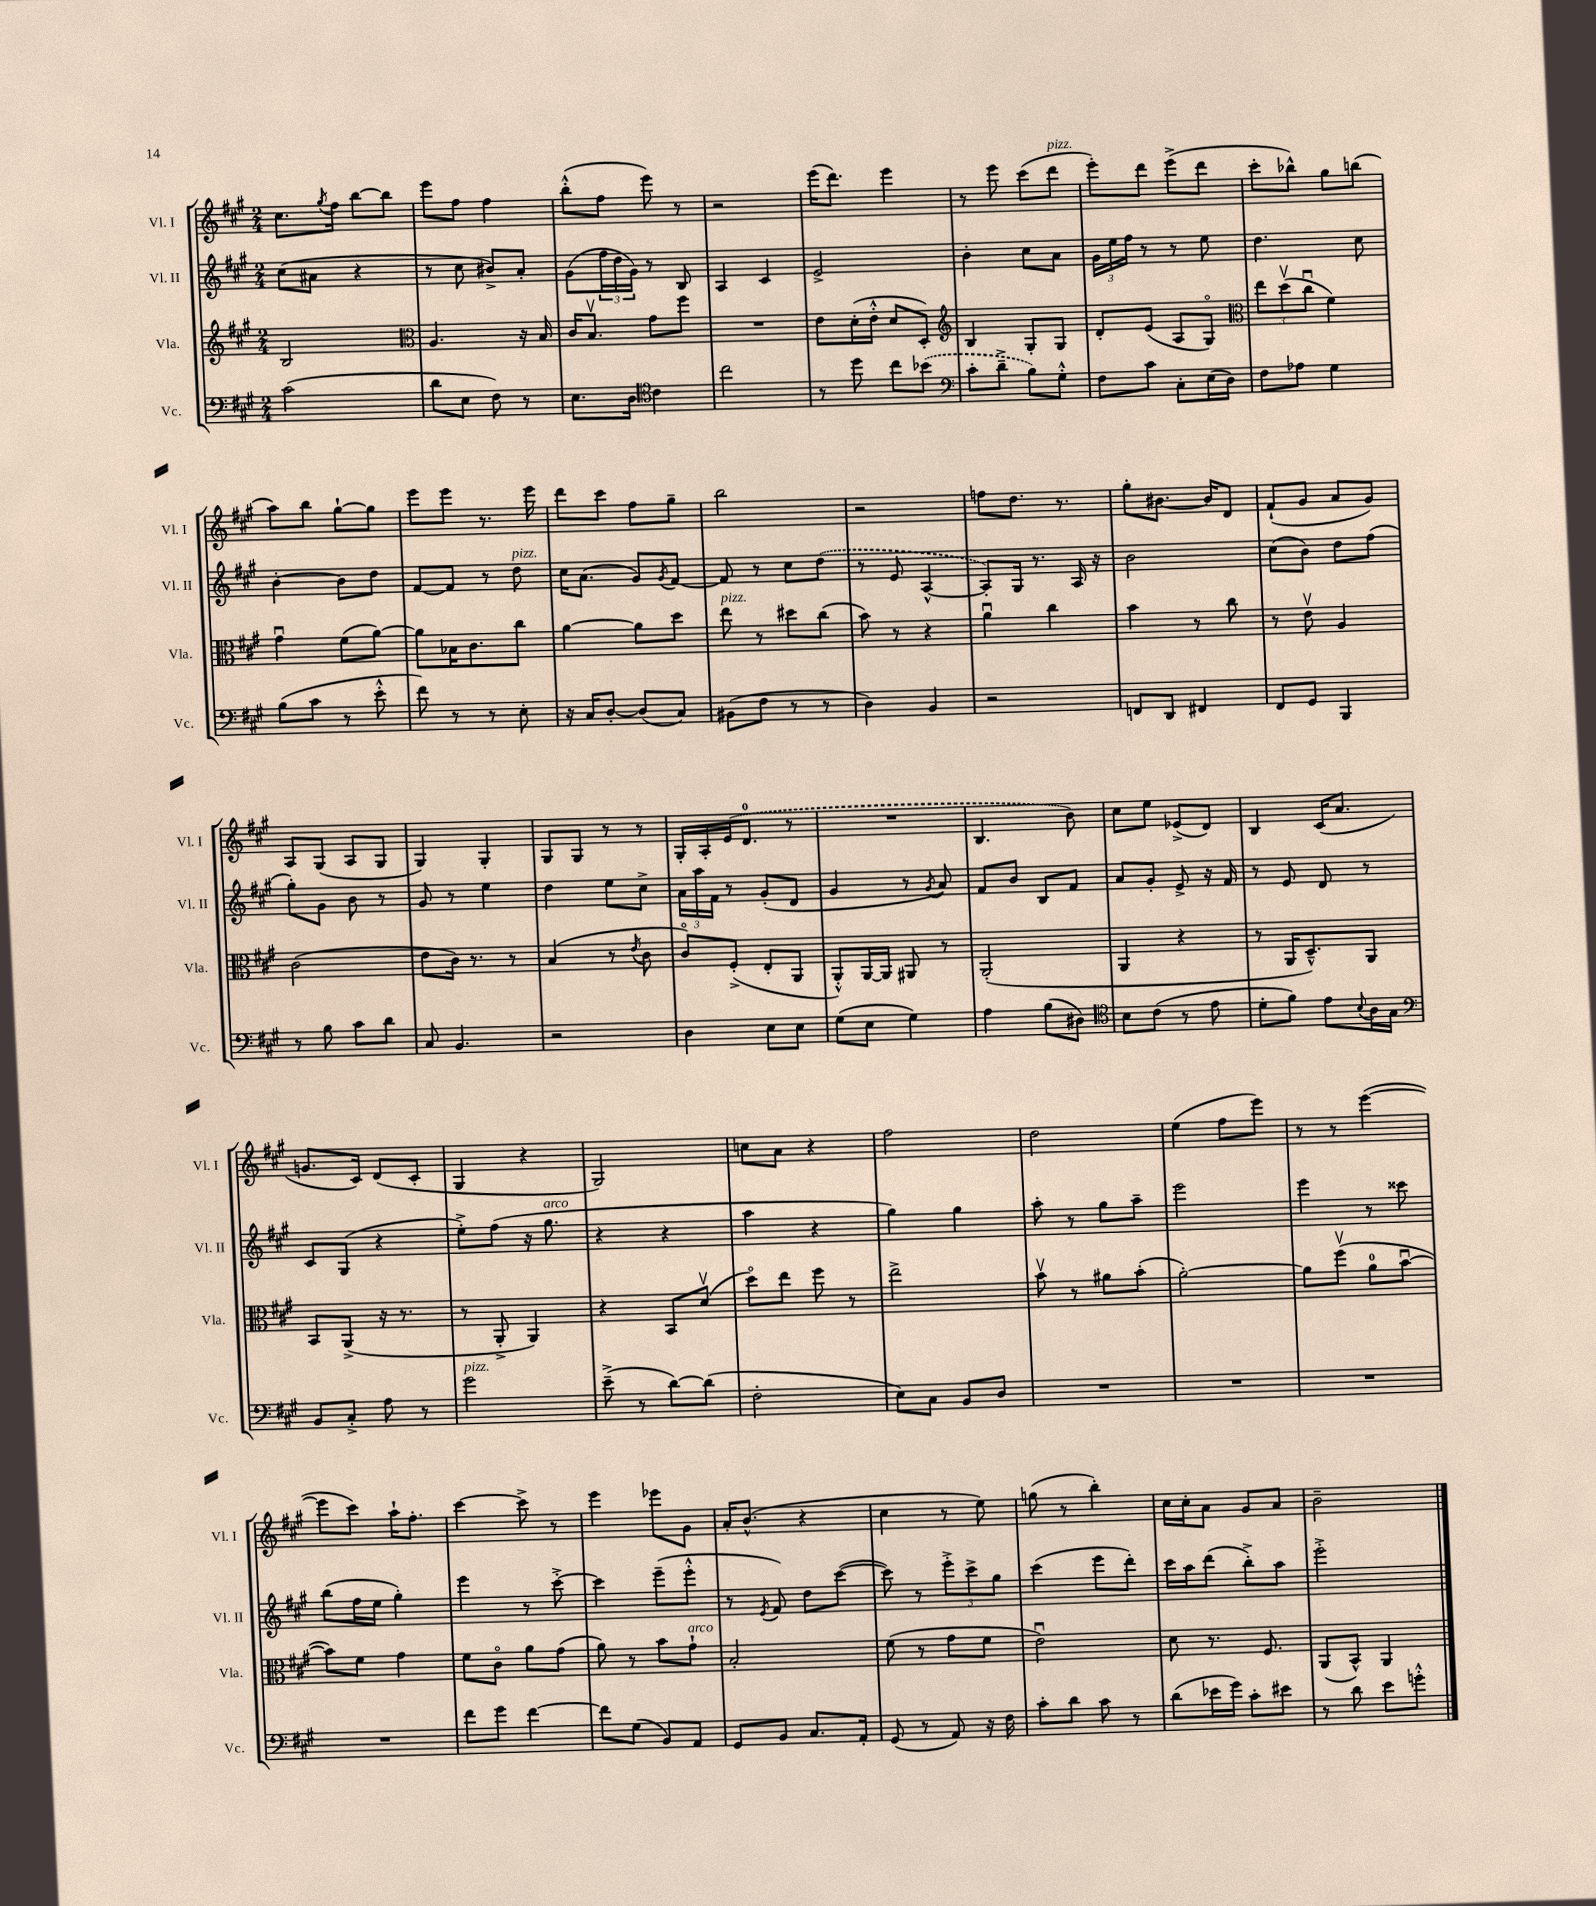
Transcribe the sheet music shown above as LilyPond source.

<<
\new StaffGroup <<
\new Staff = "s0" \with { instrumentName = "Vl. I" shortInstrumentName = "Vl. I" } {
    \clef treble \key a \major \numericTimeSignature \time 2/4
    cis''8. \acciaccatura { gis''8 } fis''16 b''8~ b''8 |
    e'''8 fis''8 fis''4 |
    b''8-.-^( fis''8 e'''8) r8 |
    r2 |
    e'''16( d'''8.) e'''4 |
    r8 e'''8 cis'''8( d'''8^\markup { \italic "pizz." } |
    e'''8-.) d'''8 e'''8->( d'''8 |
    cis'''8-. bes''8-^) gis''8 b''8( |
    a''8) b''8 gis''8~-! gis''8 |
    e'''8 e'''8 r8. e'''16 |
    d'''8 cis'''8 fis''8 gis''8-- |
    b''2 |
    r2 |
    f''8 d''8. r8. |
    gis''8-. bis'8.~ bis'16 d'8 |
    fis'8-!( gis'8 a'8 gis'8) |
    a8 gis8( a8 gis8 |
    gis4) gis4-. |
    gis8 gis8 r8 r8 |
    gis16-. a16-. \once \slurDashed e'16( d'8.-0 r8 |
    R2 |
    b4. b'8) |
    cis''8 e''8 ees'8->( d'8) |
    b4 cis'16( a'8. |
    g'8. cis'16) d'8( cis'8-. |
    gis4 r4 |
    gis2) |
    c''8 a'8 r4 |
    fis''2 |
    d''2 |
    e''4( fis''8 e'''8) |
    r8 r8 e'''4~( |
    e'''8 cis'''8) a''16-! fis''8.-. |
    cis'''4~ cis'''8-> r8 |
    e'''4 ees'''8 gis'8 |
    a'16-. b'8.-^( r4 |
    cis''4 r8 e''8) |
    g''8( r8 b''4-.) |
    cis''16 cis''16-. a'8 gis'8 a'8 |
    b'2-- \bar "|." |
}
\new Staff = "s1" \with { instrumentName = "Vl. II" shortInstrumentName = "Vl. II" } {
    \clef treble \key a \major \numericTimeSignature \time 2/4
    cis''8( ais'8 r4 |
    r8 cis''8 bis'8->) a'8-. |
    gis'8( \tuplet 3/2 { fis''16 d''16 gis'16) } r8 b8 |
    a4 cis'4 |
    e'2-> |
    b'4-. cis''8 a'8 |
    \tuplet 3/2 { gis'16 e''16 fis''16 } r8 r8 e''8 |
    d''4. cis''8 |
    b'4~-. b'8 d''8 |
    fis'8~ fis'8 r8 d''8^\markup { \italic "pizz." } |
    cis''16 a'8.( gis'8) \acciaccatura { gis'8 } fis'8~ |
    fis'8 r8 cis''8 \once \slurDashed d''8( |
    r8 e'8 a4~-^ |
    a8-.) gis16 r8. a16 r16 |
    b'2 |
    cis''8( b'8) d''8 fis''8( |
    gis''8-.) gis'8 b'8 r8 |
    gis'8 r8 e''4 |
    d''4 e''8 cis''8-> |
    \tuplet 3/2 { a'16 a''16 fis'16 } r8 gis'8-.( d'8 |
    gis'4 r8 \acciaccatura { gis'8 } a'8) |
    fis'8 b'8 b8 fis'8 |
    a'8 gis'8-. e'8-> r16 fis'16 |
    r8 e'8 d'8 r8 |
    cis'8 gis8( r4 |
    e''8-.->) fis''8( r16 gis''8.^\markup { \italic "arco" } |
    r4 r4 |
    a''4 r4 |
    gis''4) gis''4 |
    a''8-. r8 gis''8 a''8-- |
    e'''2 |
    e'''4 r8 cisis'''8 |
    b''8( fis''16 e''16 gis''4-.) |
    e'''4 r8 cis'''8~-.-> |
    cis'''4 e'''8--( e'''8-.-^ |
    r8 \acciaccatura { e'8 } fis'8) d''8 cis'''8~( |
    cis'''8) r8 \tuplet 3/2 { e'''8-.-> cis'''8-> gis''8 } |
    cis'''4( e'''8 d'''8-.) |
    cis'''16 a''16 d'''8( b''8-.->) a''8 |
    e'''2-.-> \bar "|." |
}
\new Staff = "s2" \with { instrumentName = "Vla." shortInstrumentName = "Vla." } {
    \clef treble \key a \major \numericTimeSignature \time 2/4
    b2 |
    \clef alto a4. r16 b16 |
    cis'16 b8.\upbow gis'8 fis''8 |
    R2 |
    e'8 d'16-.( e'16-.-^ d'8 d8-.) |
    \clef treble b4 gis8-. gis8 |
    d'8-. e'8( a8 gis8\flageolet) |
    \clef alto \tuplet 3/2 { e''8 d''8\upbow( cis''8\downbow } fis'4) |
    gis'4\downbow fis'8( a'8~) |
    a'8 bes16 cis'8. cis''8 |
    a'4~ a'8 d''8 |
    e''8^\markup { \italic "pizz." } r8 dis''8 cis''8( |
    b'8) r8 r4 |
    a'4\downbow cis''4 |
    b'4 r8 cis''8 |
    r8 e'8\upbow a4 |
    cis'2( |
    e'8 cis'16) r8. r8 |
    b4( r8 \acciaccatura { e'8 } cis'8 |
    cis'8\flageolet) fis8-.->( e8-. a,8 |
    a,8-.-^) a,16~ a,16 ais,8 r8 |
    a,2-.( |
    a,4 r4 |
    r8 a,16 d8.---^) a,8 |
    b,8 a,8->( r16 r8. |
    r8 a,8-.-> a,4) |
    r4 b,8 d'8\upbow( |
    d''8\flageolet) e''8 fis''8 r8 |
    e''2-> |
    b'8\upbow r8 ais'8 b'8-.( |
    a'2~-.) |
    a'8 fis''8\upbow( a'8-0 b'8~\downbow |
    b'8) fis'8 gis'4 |
    fis'8 cis'8\flageolet a'8 gis'8( |
    a'8) r8 b'8 gis'8-!^\markup { \italic "arco" } |
    b2-. |
    fis'8( r8 gis'8 fis'8 |
    e'2\downbow) |
    d'8 r8. fis8. |
    a,8( b,8-^) a,4 \bar "|." |
}
\new Staff = "s3" \with { instrumentName = "Vc." shortInstrumentName = "Vc." } {
    \clef bass \key a \major \numericTimeSignature \time 2/4
    cis'2( |
    d'8 e8 fis8) r8 |
    e8. d16 \clef tenor cis'4 |
    cis''2 |
    r8 d''8 cis''8 \once \slurDashed bes'8( |
    \clef bass cis'8-. d'8---> b8) gis8-.-^ |
    fis8 cis'8 cis8-. e16( d16) |
    fis8 aes8 gis4 |
    b8( cis'8 r8 e'8-.-^ |
    fis'8) r8 r8 e8-. |
    r16 cis16 d8~-. d8( cis8) |
    bis,8( fis8 r8 r8 |
    d4) b,4 |
    r2 |
    f,8 d,8 fis,4 |
    fis,8 gis,8 b,,4 |
    r8 b8 cis'8 d'8 |
    cis8 b,4. |
    r2 |
    d4 e8 e8 |
    gis8( e8 gis4) |
    a4 b8( dis8) |
    \clef tenor b8 cis'8( r8 e'8 |
    d'8-. fis'8) e'8 \appoggiatura { b8 } a16 gis16 |
    \clef bass b,8 cis8-.-> a8 r8 |
    gis'2^\markup { \italic "pizz." } |
    e'8--->( r8 d'8~) d'8( |
    fis2-. |
    e8) cis8 b,8 d8 |
    R2 |
    R2 |
    R2 |
    R2 |
    fis'8 gis'8 fis'4~ |
    fis'8 gis8( b,8) a,8 |
    gis,8 b,8 cis8. a,16-. |
    gis,8( r8 a,8) r16 fis16 |
    cis'8-. d'8 cis'8 r8 |
    d'8( ees'16 gis'16) cis'8-. eis'8 |
    r8 d'8 e'8 g'8-.-^ \bar "|." |
}
>>
>>
\layout { \context { \Score \remove "Bar_number_engraver" } }
